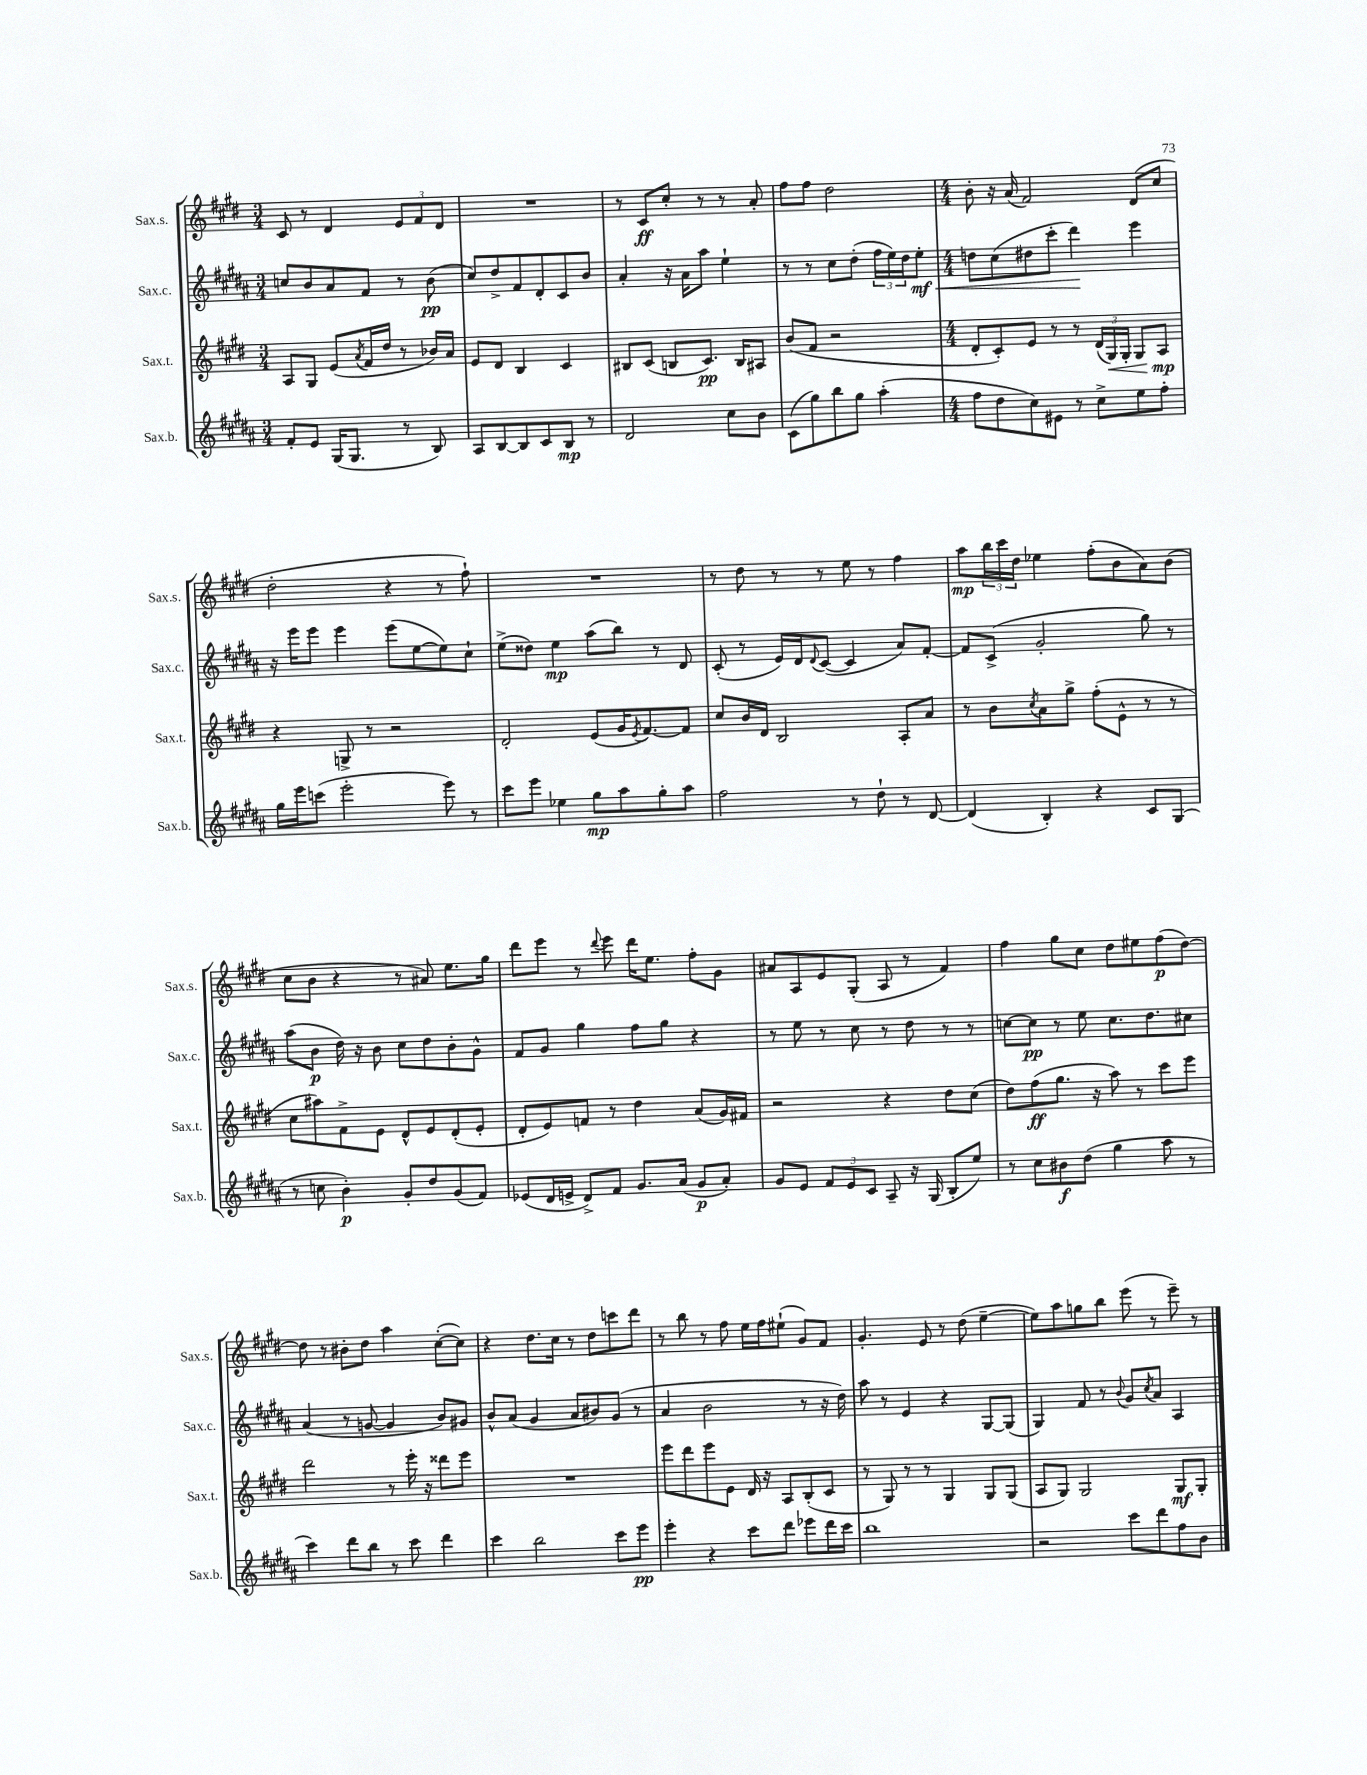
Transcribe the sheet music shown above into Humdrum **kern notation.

**kern	**kern	**kern	**kern
*staff4	*staff3	*staff2	*staff1
*clefG2	*clefG2	*clefG2	*clefG2
*k[f#c#g#d#a#]	*k[f#c#g#d#]	*k[f#c#g#d#a#]	*k[f#c#g#d#]
*M3/4	*M3/4	*M3/4	*M3/4
8f#'/L	8A/L	8cc/L	8c#/
8e/J	8G#/J	8b/	8r
(16G#/LK	(8e/L	8a#/	4d#/
8.G#/J	.	.	.
.	8qa/	.	.
.	16f#/L	8f#/J	.
.	16dd#/JJ	.	.
8r	8r	8r	12e/L
.	.	.	12f#/
8B/)	16b-/LL)	(8b\	.
.	.	.	12d#/J
.	16a/JJ	.	.
=	=	=	=
8A#/L	8e/L	8cc#/L)	2.r
[8B/	8d#/J	8dd#^/	.
8B/]	4B/	8f#/	.
8c#/	.	8d#'/	.
8B/J	4c#/	8c#/	.
8r	.	8b/J	.
=	=	=	=
2d#/	8B#/L	4a#'/	8r
.	(8c#/J	.	8c#/L
.	8B/L	16r	8cc#'/J
.	.	16a#\LK	.
.	8.c#/J)	8aa#\J	8r
8cc#\L	.	4ee`\	8r
.	16B/LK	.	.
8b\J	8A#/J	.	8a'/
=	=	=	=
(8c#\L	(8b/L	8r	8ff#\L
8gg#\)	8f#/J	8r	8ff#\J
8bb\	2r	8cc#\L	2dd#\
8gg#\J	.	(8dd#'\J	.
(4aa#'\	.	24ff#\LL	.
.	.	24ee\)	.
.	.	24dd#\J	.
.	.	8ee'\J	.
=	=	=	=
*M4/4	*M4/4	*M4/4	*M4/4
8ff#\L	8d#'/L	8dd\L	8b'\
8dd#\	8c#'/)	(8cc#\	16r
.	.	.	(16a/
8cc#\)	8e/J	8dd#\	2f#/)
8e#\J	8r	8ccc#'\J	.
8r	8r	4ddd#\)	.
8cc#^\L	(24d#/LL	.	.
.	24G#/)	.	.
.	24G#'/JJ	.	.
8ee\	8G#/L	4eee\	(8d#/L
8ff#'\J	8A/J	.	8cc#/J
=	=	=	=
16gg#\LL	4r	16r	2dd#'\
16eee\J	.	16eee\LK	.
(8ccc\J	.	8eee\J	.
2eee'\	8G^/	4eee\	.
.	8r	.	.
.	2r	(8eee\L	4r
.	.	[8ee\	.
8eee\)	.	8ee\])	8r
8r	.	8cc#`\J	8ff#`\)
=	=	=	=
8ccc#\L	2d#'/	(8ee^\L	1r
8eee\J	.	8dd##\J)	.
4ee-\	.	4ee\	.
8gg#\L	(8e/L	(8aa#\L	.
8aa#\	16g#/K	8bb\J)	.
.	8qe/	.	.
.	[8.f#/)	.	.
8gg#'\	.	8r	.
8aa#\J	8f#/]J	8d#/	.
=	=	=	=
2ff#\	8cc#/L	(8c#'/	8r
.	16b/L	8r	8dd#\
.	16d#/JJ	.	.
.	2B/	16e/LL)	8r
.	.	16d#/J	.
.	.	8qqd#/	.
.	.	([8c#/J	8r
8r	.	4c#/]	8ee\
8dd#`\	.	.	8r
8r	8A'/L	8a#/L)	4ff#\
[8d#/	8a/J	[8f#'/J	.
=	=	=	=
(4d#/]	8r	8f#/]L	8aa\L
.	8b\L	(8c#^/J	24bb\L
.	.	.	24ccc#\
.	.	.	24dd#\JJ
.	8qcc#/	.	.
4B'/)	8a\	2g#'/	4ee-\
.	8gg#^\J	.	.
4r	(8ff#'\L	.	(8ff#'\L
.	8e^^\J	.	8b\
8c#/L	8r	8gg#\)	8a\)
(8G#/J	8r	8r	(8b\J
=	=	=	=
8r	8cc#\L	(8aa#\L	8cc#\L
8cc\	8aa#\)	8b\J	8b\J
4b'\)	8f#^\	16dd#\)	4r
.	.	16r	.
.	8e\J	8b\	.
8g#'/L	8d#^^/L	8cc#\L	8r
8dd#/	8e/	8dd#\	8a#/)
(8g#/	(8d#'/	8b'\	8.ee\L
8f#/J)	8e'/J	8g#^^\J	.
.	.	.	16gg#\Jk
=	=	=	=
(8e-/L	8d#'/L	8f#/L	8ddd#\L
16d#/L	8e/)	8g#/J	8eee\J
16e^/JJ	.	.	.
8d#^/L)	8f/J	4gg#\	8r
.	.	.	8qqddd#/
8f#/J	8r	.	8eee\
8.g#/L	4dd#\	8ff#\L	16ddd#\LK
.	.	.	8.ee\J
.	.	8gg#\J	.
(16a#/Jk	.	.	.
8g#/L	(8a/L	4r	8ff#'\L
8a#'/J)	16g#/L)	.	8g#\J
.	16f#/JJ	.	.
=	=	=	=
8g#/L	2r	8r	8a#/L
8e/J	.	8ee\	8A/
12f#/L	.	8r	8e/
12e/	.	.	.
.	.	8cc#\	(8G#'/J
12c#/J	.	.	.
8A#~/	4r	8r	8A/
16r	.	8dd#\	8r
(16G#/	.	.	.
8B'/L	8dd#\L	8r	4f#/)
8ee/J)	(8cc#\J	8r	.
=	=	=	=
8r	8dd#\L)	[8cc\L	4ff#\
8cc#\L	(8ff#\	8cc\]J	.
8b#\	8.gg#\J	8r	8gg#\L
(8dd#\J	.	8ee\	8cc#\J
.	16r	.	.
4gg#\	8aa\)	8.cc\L	8dd#\L
.	8r	.	8ee#\
.	.	8.dd#\	.
8aa#\	8ccc#\L	.	(8ff#\
8r	8eee\J	8cc#\J	[8dd#\J)
=	=	=	=
4ccc#\)	2ddd#\	(4a#/	8dd#\]
.	.	.	8r
8ddd#\L	.	8r	8b#'\L
8bb\J	.	[8g/	8dd#\J
8r	8r	4g/]	4aa\
8ccc#\	16eee'\	.	.
.	16r	.	.
4ddd#\	8ddd##\L	8b/L)	([8cc#'\L
.	8eee\J	8g#/J	8cc#\]J)
=	=	=	=
4ccc#\	1r	8b^^/L	4r
.	.	(8a#/J	.
2bb\	.	4g#/	8.dd#\L
.	.	.	16cc#\Jk
.	.	8a#/L	8r
.	.	8b#/)	8dd#\L
8ccc#\L	.	(8g#/J	8ccc\
8eee\J	.	8r	8ddd#\J
=	=	=	=
4eee'\	8eee\L	4a#/	8r
.	8ddd#\	.	8bb\
4r	8eee\	2b\	8r
.	8e\J	.	8ff#\
8ccc#\L	16d#/	.	16ee\LL
.	16r	.	16ff#\J
8ddd#\J	8A/L	.	(8ee#`\J
8eee-\L	(8B'/	8r	8g#/L)
16ddd#\L	8c#/J	16r	8f#/J
16ccc#\JJ	.	16dd#\)	.
=	=	=	=
1bb	8r	8aa#\	4.g#'/
.	8G#/)	8r	.
.	8r	4e/	.
.	8r	.	8e/
.	4G#/	4r	8r
.	.	.	(8dd#\
.	8G#/L	[8G#/L	[4ee~\
.	(8G#/J	(8G#/]J	.
=	=	=	=
2r	8A/L	4G#/)	8ee\]L)
.	8G#/J)	.	8aa\
.	2G#/	8f#/	8gg\
.	.	8r	8bb\J
.	.	8qqb/	.
8ccc#\L	.	8g#/L	(8eee\
.	.	8qcc#/	.
8ddd#\	.	8a#/J	8r
8ff#\	8G#/L	4A#/	8eee~\)
8b\J	8G#'/J	.	8r
==	==	==	==
*-	*-	*-	*-
